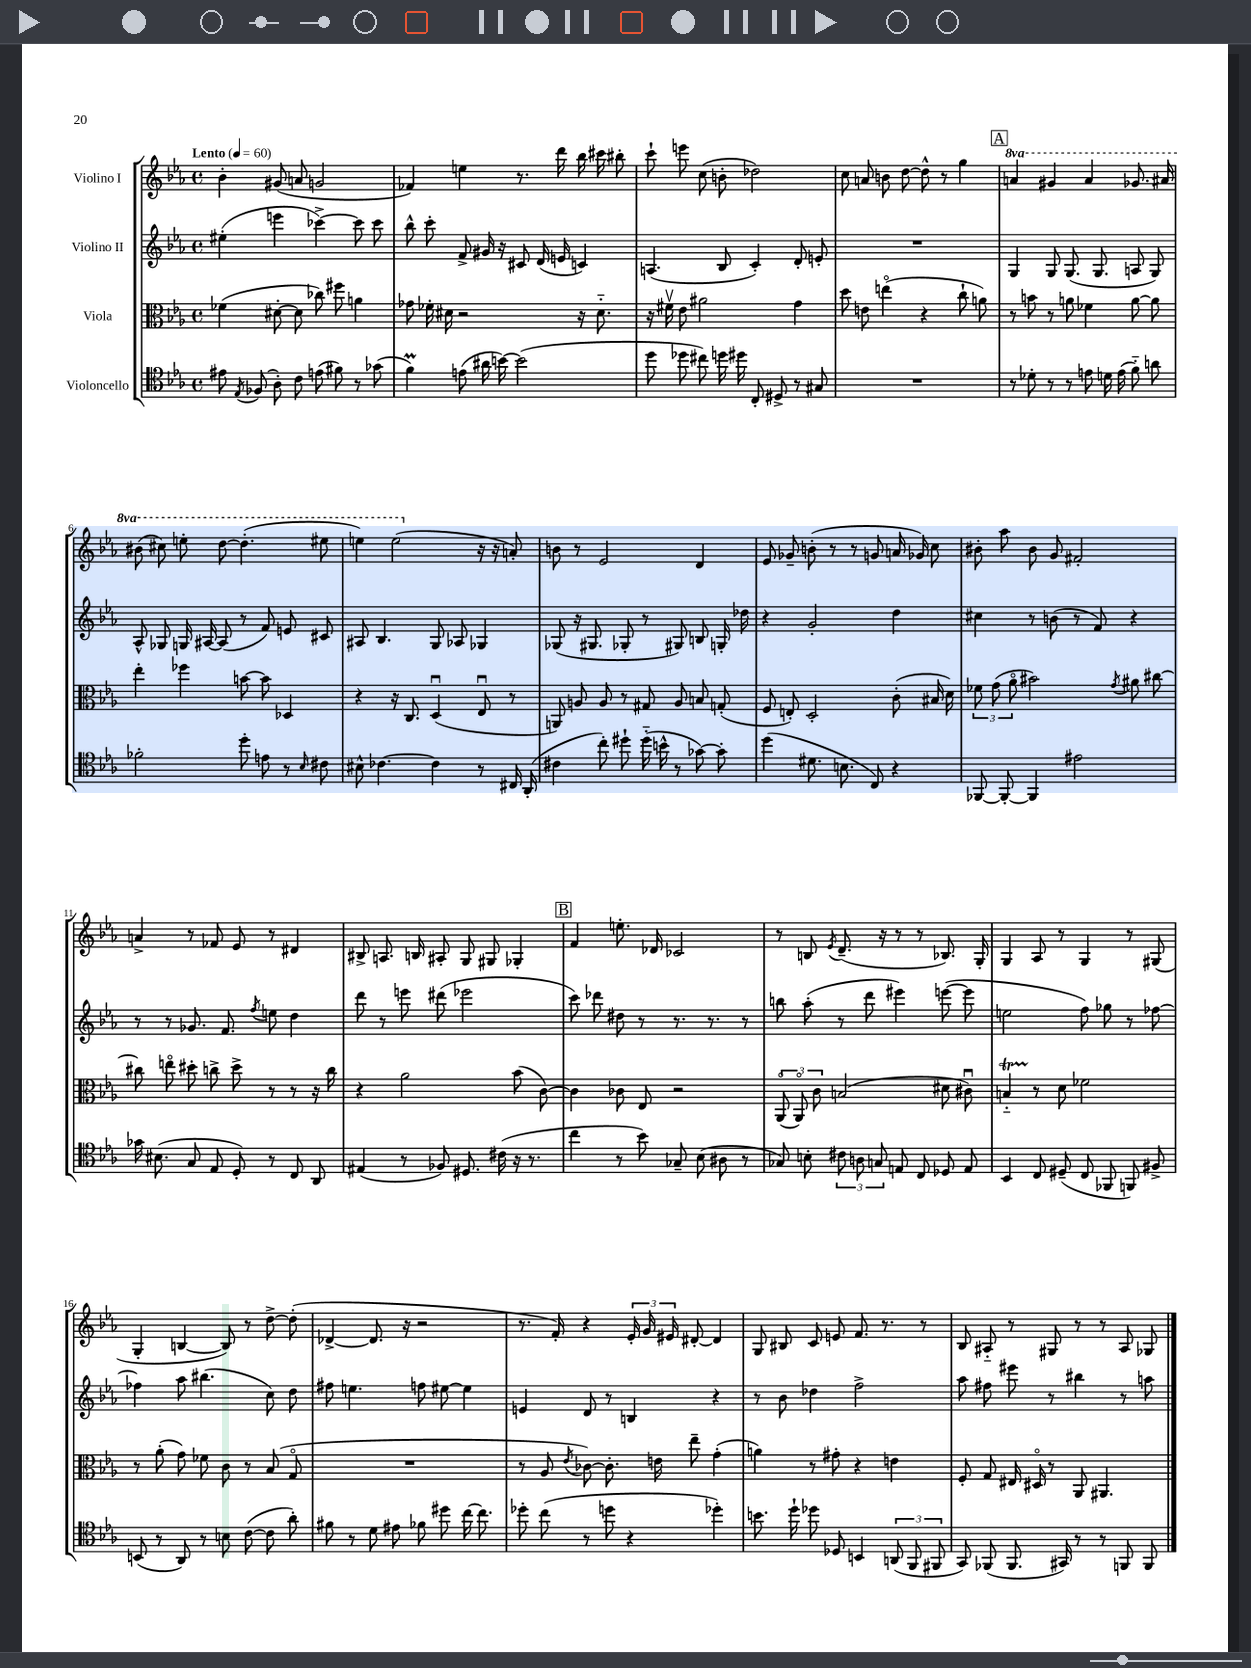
<<
\new StaffGroup <<
\new Staff = "s0" \with { instrumentName = "Violino I" } {
    \clef treble \key ees \major \defaultTimeSignature \time 4/4 \set Staff.ottavationMarkups = #ottavation-simple-ordinals \tempo "Lento" 4 = 60
    \autoBeamOff bes'4-. gis'8( a'8 g'2 |
    fes'4) e''4 r8. d'''16 bes''16 cis'''16 bis''8-. |
    c'''8-! e'''8 c''8( b'8-. des''2) |
    c''8 a'8 b'8 d''8~ d''8-^ r8 g''4 |
    \mark \markup { \box "A" } \ottava #1 a''4 gis''4 a''4 ges''8. ais''16 |
    bis''8( cis'''8) e'''8-. d'''8~ d'''4.-.( eis'''8 |
    e'''4) e'''2( \ottava #0 r16 r16 a'8-.) |
    b'8 r8 ees'2 d'4 |
    ees'8 ges'8-- b'8-.( r8 r8 g'8 a'16 ges'16) c''8 |
    bis'8-. aes''8 bis'8 g'8 fis'2-. |
    a'4-> r8 fes'8 ees'8 r8 dis'4 |
    bis8-> a8. b16 ais8-. g8 gis8 ges4-. |
    \mark \markup { \box "B" } f'4 e''8.-. des'16 ces'2 |
    r8 b8 \acciaccatura { ees'8 } d'8.--( r16 r8 r8 bes8.) g16-. |
    g4 aes8 r8 g4 r8 gis8( |
    g4-. b4~ b8) r8 d''8~-> d''8-.( |
    des'4~-> des'8. r16 r2 |
    r8. f'16-.) r4 \tuplet 3/2 { ees'16-. g'16 eis'16 } dis'8~-. dis'4 |
    g8 bis8 c'8 e'8 f'8. r8. r8 |
    bes8 ais8-_ r8 gis8 r8 r8 ais8 ges8 \bar "|." |
}
\new Staff = "s1" \with { instrumentName = "Violino II" } {
    \clef treble \key ees \major \defaultTimeSignature \time 4/4
    \autoBeamOff eis''4-.( e'''4 ces'''4~->) ces'''8 ces'''8 |
    bes''8-^ c'''8-. f'8-> gis'16 r16 cis'8 d'16( e'16 c'4) |
    a4.( bes8 c'4-.) d'8-. e'8-. |
    R1 |
    \mark \markup { \box "A" } g4 g8 g8.( g8. a8 g8) |
    aes8-^ ges8 g16 ais16~ ais8( r8 f'8) e'8 cis'8 |
    ais8 bes4. g8 aes8 ges4 |
    ges8( r16 gis8. ges8-. r8 gis8) b8 g16-. des''16 |
    r4 g'2-. d''4 |
    cis''4 r8 b'8( r8 f'8) r4 |
    r8 r8 ges'8. f'8. \acciaccatura { f''8 } e''8 d''4 |
    d'''8 r8 e'''8 dis'''8( ees'''2 |
    \mark \markup { \box "B" } c'''8) des'''8 dis''8 r8 r8. r8. r8 |
    b''8 aes''8-.( r8 d'''8 eis'''4) e'''8~( e'''8 |
    e''2 f''8) ges''8 r8 fes''8~ |
    fes''4 aes''8 bis''4.( c''8) d''8 |
    fis''8 e''4. f''8 eis''8~ eis''4 |
    e'4 d'8 r8 b4 r4 |
    r8 bes'8 des''4 f''2-> |
    aes''8 fis''8 eis'''8 r8 bis''4 r8 a''8 \bar "|." |
}
\new Staff = "s2" \with { instrumentName = "Viola" } {
    \clef alto \key ees \major \defaultTimeSignature \time 4/4
    \autoBeamOff fes'4( dis'8~-. dis'8 ces''8) fis''8 a'4 |
    ges'8 fes'16-. dis'16 r2 r16 dis'8.-_ |
    r16 fis'16\upbow ees'8 ais'2 g'4 |
    d''8 e'8 e''4\flageolet( r4 c''8-! a'8) |
    \mark \markup { \box "A" } r8 b'8 r8 a'8 fes'4 a'8~ a'8 |
    ees''4-. fes''4 b'8~ b'8 des4 |
    r4 r16 c8. d4\downbow( ees8\downbow r8 |
    a,8) a8 a8 r8 gis8 a8 b8 g8-.( |
    f8 e8-.) d2-. c'8-.( bis16 d'16) |
    \tuplet 3/2 { fes'8 g'8( aes'8\flageolet } bis'2) \acciaccatura { g'8 } ais'8 cis''8~ |
    cis''8 e''8\flageolet dis''8-. c''8-> dis''8-> r8 r8 r16 c''16 |
    r4 aes'2 bes'8( c'8~) |
    \mark \markup { \box "B" } c'4 ces'8 ees8 r2 |
    \tuplet 3/2 { aes,8\flageolet( aes,8\flageolet) c'8 } b2( dis'8 cis'8\downbow) |
    b4-_\startTrillSpan r8\stopTrillSpan d'8 fes'2 |
    r8 aes'8-.( g'8) fes'8 c'8 r8 bes8( g8\flageolet |
    R1 |
    r8 aes8 \acciaccatura { ees'8 } ces'8~) ces'8.-. e'16 ees''8-- g'4-.( |
    a'4) r8 gis'8-. r4 e'4 |
    f8-. g8 eis16 dis16\flageolet r8 aes,8 ais,4. \bar "|." |
}
\new Staff = "s3" \with { instrumentName = "Violoncello" } {
    \clef tenor \key ees \major \defaultTimeSignature \time 4/4
    \autoBeamOff eis'8 \acciaccatura { ees8 } fes8( aes8-.) c'8 e'8( fis'8) r8 ges'8( |
    f'4\prall) e'8( ais'16 b'16~) b'2( |
    d''8 des''8 cis''8) d''16 dis''16 c8-. dis8-> r8 gis8 |
    R1 |
    \mark \markup { \box "A" } r8 des'8-. r8 r8 e'8 d'16 e'16( f'8-_) a'8 |
    fes'2-. d''8-. e'8 r8 \grace { bes16 } cis'8 |
    bis8-^ ces'4.~ ces'4 r8 cis16 aes,16-.( |
    cis'4 c''8-.) dis''8-! dis''16-_( b'16-^ r8 ges'8~) ges'8-. |
    d''4( dis'8. b8. c8) r4 |
    fes,8~ fes,8~-. fes,4 eis'2 |
    ges'16 bis8.( g8 ees8 d8-.) r8 c8 aes,8 |
    eis4( r8 fes8) dis8. cis'16( r16 r8. |
    \mark \markup { \box "B" } c''4 r8 bes'8) ges8-- bes8( ais8 r8 |
    ges8) b8-. \tuplet 3/2 { cis'8 a8 g8 } e8 c8 des8 e8 |
    bes,4 c8 dis8--( c8 fes,8 f,8) fis8-> |
    b,8( r8 aes,8) r8 b8 c'8~( c'8 aes'8-.) |
    fis'8 r8 d'8 eis'8 fes'8 dis''8 c''16~ c''8. |
    des''8-. c''8( r8 d''8 r4 des''4-.) |
    b'8. d''16-! des''8 des8 b,4 \tuplet 3/2 { a,8( f,8 fis,8 } |
    g,8) fes,8( fes,8. gis,16) r8 r8 f,8 f,8 \bar "|." |
}
>>
>>
